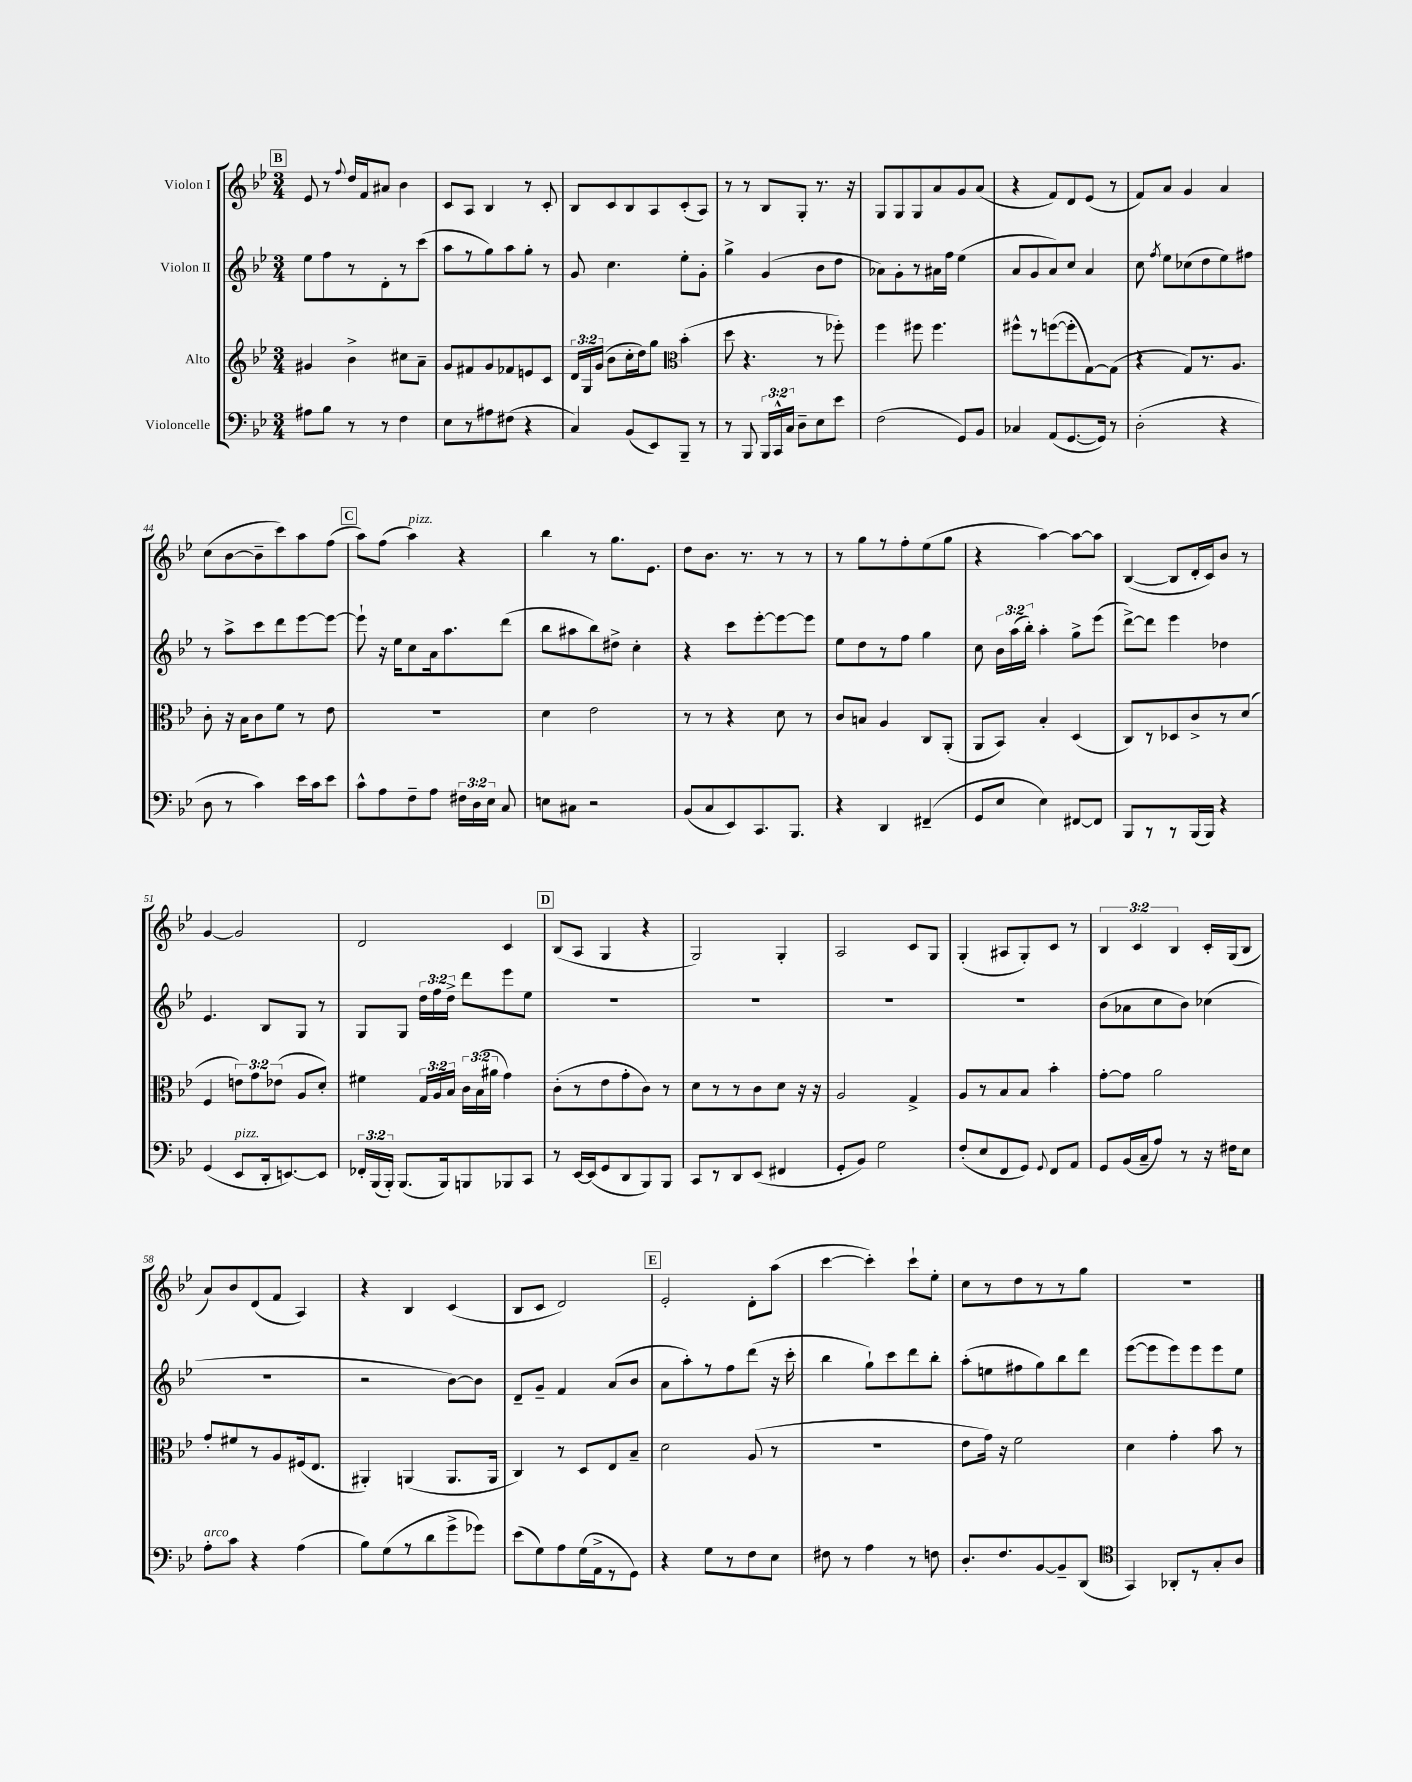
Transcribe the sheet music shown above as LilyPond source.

<<
\new StaffGroup <<
\new Staff = "s0" \with { instrumentName = "Violon I" } {
    \clef treble \key bes \major \numericTimeSignature \time 3/4 \override Staff.TupletNumber.text = #tuplet-number::calc-fraction-text
    \autoBeamOff \mark \markup { \box "B" } ees'8 r8 \appoggiatura { f''8 } d''16[ f'16 ais'8] bes'4 |
    c'8[ a8] bes4 r8 c'8-. |
    bes8[ c'8 bes8 a8 c'8-.( a8]) |
    r8 r8 bes8[ g8]-. r8. r16 |
    g8[ g8 g8 a'8 g'8 a'8]( |
    r4 f'8[) d'8 ees'8]( r8 |
    f'8[) a'8] g'4 a'4 |
    c''8[( bes'8~ bes'8-- c'''8) a''8 f''8]( |
    \mark \markup { \box "C" } a''8[) f''8]( a''4^\markup { \italic "pizz." }) r4 |
    bes''4 r8 g''8.[ ees'8.] |
    d''8[ bes'8.] r8. r8 r8 |
    r8 g''8[ r8 f''8-. ees''8( g''8] |
    r4 a''4~) a''8[~ a''8] |
    bes4~( bes8[ d'16-. c'16) bes'8] r8 |
    g'4~ g'2 |
    d'2 c'4 |
    \mark \markup { \box "D" } bes8[( a8] g4 r4 |
    g2) g4-. |
    a2 c'8[ g8] |
    g4-.( ais8[ g8-.) c'8] r8 |
    \tuplet 3/2 { bes4 c'4 bes4 } c'16[-. g16( bes8] |
    a'8[) bes'8 d'8( f'8] a4) |
    r4 bes4 c'4( |
    bes8[ c'8] d'2) |
    \mark \markup { \box "E" } ees'2-. d'8[-. a''8]( |
    c'''4~ c'''4-.) c'''8[-! ees''8]-. |
    c''8[ r8 d''8 r8 r8 g''8] |
    R2. \bar "|." |
}
\new Staff = "s1" \with { instrumentName = "Violon II" } {
    \clef treble \key bes \major \numericTimeSignature \time 3/4 \override Staff.TupletNumber.text = #tuplet-number::calc-fraction-text
    \autoBeamOff \mark \markup { \box "B" } ees''8[ f''8 r8 d'8-. r8 c'''8]( |
    a''8[ r8 g''8) a''8 g''8]-. r8 |
    g'8 c''4. ees''8[-. g'8]-. |
    g''4-> g'4( bes'8[ d''8] |
    aes'8[) g'8-. r8 ais'16 f''16] ees''4( |
    a'8[ g'8 a'8) c''8] a'4 |
    c''8 \acciaccatura { f''8 } ees''8[ ces''8( d''8 ees''8) fis''8] |
    r8 a''8[-> c'''8 d'''8 ees'''8~ ees'''8]~ |
    \mark \markup { \box "C" } ees'''8-! r16 ees''16[ c''8 a'16 a''8. d'''8]( |
    bes''8[ ais''8 bes''8) dis''8]-> c''4-. |
    r4 c'''8[ ees'''8~-. ees'''8~ ees'''8] |
    ees''8[ d''8 r8 f''8] g''4 |
    c''8 \tuplet 3/2 { bes'16[ a''16( bes''16]-.) } a''4-. g''8[-> ees'''8]( |
    d'''8[~->) d'''8] ees'''4 des''4 |
    ees'4. bes8[ g8] r8 |
    g8[ g8] \tuplet 3/2 { d''16[ f''16 d''16]-> } d'''8[ ees'''8 ees''8] |
    \mark \markup { \box "D" } R2. |
    R2. |
    R2. |
    R2. |
    bes'8[( aes'8 c''8 bes'8]) ces''4( |
    R2. |
    r2 bes'8[~) bes'8] |
    d'8[-- g'8]-- f'4 a'8[( bes'8] |
    \mark \markup { \box "E" } a'8[ a''8-.) r8 f''8 d'''8]( r16 c'''16-. |
    bes''4 g''8[-!) c'''8 d'''8 bes''8]-. |
    a''8[-.( e''8 fis''8 g''8) bes''8 d'''8] |
    ees'''8[~( ees'''8 ees'''8) ees'''8 ees'''8 ees''8] \bar "|." |
}
\new Staff = "s2" \with { instrumentName = "Alto" } {
    \clef treble \key bes \major \numericTimeSignature \time 3/4 \override Staff.TupletNumber.text = #tuplet-number::calc-fraction-text
    \autoBeamOff \mark \markup { \box "B" } gis'4 bes'4-> cis''8[ a'8]-- |
    g'8[ fis'8 g'8 fes'8 e'8 c'8] |
    \tuplet 3/2 { d'16[ g16 g'16]( } bes'8[ c''16-. d''16) g''8] \clef alto bes'4-.( |
    d''8 r4. r8 fes''8-.) |
    f''4 fis''8 fis''4. |
    fis''8[-^ r8 f''8~( f''8-. g8~) g8]( |
    r4 g8[) r8. a8.] |
    c'8-. r16 bes16[ c'8 f'8] r8 ees'8 |
    \mark \markup { \box "C" } R2. |
    d'4 ees'2 |
    r8 r8 r4 d'8 r8 |
    c'8[ b8] a4 c8[ a,8]-.( |
    a,8[ bes,8]) bes4-. d4( |
    c8[) r8 des8 c'8-> r8 d'8]( |
    f4 \tuplet 3/2 { e'8[) g'8 ees'8]( } a8[ d'8]-.) |
    fis'4 \tuplet 3/2 { g16[ a16 bes16] } \tuplet 3/2 { c'16[ bes16( ais'16] } g'4) |
    \mark \markup { \box "D" } c'8[-.( r8 ees'8 g'8-. c'8]) r8 |
    d'8[ r8 r8 c'8 d'8] r16 r16 |
    a2 g4-> |
    a8[ r8 bes8 bes8] bes'4-. |
    g'8[~-. g'8] a'2 |
    g'8[-. fis'8 r8 a8 fis16( ees8.] |
    ais,4-.) a,4( a,8.[ a,16] |
    c4) r8 d8[ ees8 bes8]-- |
    \mark \markup { \box "E" } d'2 a8( r8 |
    R2. |
    ees'8[ g'16]) r16 f'2 |
    d'4 g'4-. bes'8 r8 \bar "|." |
}
\new Staff = "s3" \with { instrumentName = "Violoncelle" } {
    \clef bass \key bes \major \numericTimeSignature \time 3/4 \override Staff.TupletNumber.text = #tuplet-number::calc-fraction-text
    \autoBeamOff \mark \markup { \box "B" } ais8[ bes8] r8 r8 f4 |
    ees8[ r8 ais8 fis8]( r4 |
    c4) bes,8[( ees,8) bes,,8]-- r8 |
    r8 bes,,8 \tuplet 3/2 { bes,,16[ c,16-^ c16] } d8[-- ees8 ees'8] |
    f2( g,8[) bes,8] |
    ces4 a,8[( g,8.~ g,16]) r8 |
    d2-.( r4 |
    d8 r8 c'4) ees'16[ c'16 ees'8] |
    \mark \markup { \box "C" } c'8[-^ a8 f8-- a8] \tuplet 3/2 { fis16[ d16 ees16] } c8 |
    e8[ cis8] r2 |
    bes,8[( c8 ees,8) c,8. bes,,8.] |
    r4 d,4 fis,4--( |
    g,8[ ees8] ees4) fis,8[~ fis,8] |
    bes,,8[ r8 r8 bes,,16( bes,,16]) r4 |
    g,4( ees,8[^\markup { \italic "pizz." } d,16-. e,8.~) e,8] |
    \tuplet 3/2 { fes,16[-. bes,,16( bes,,16]-.) } bes,,8.[( bes,,16) b,,8 bes,,8 c,8] |
    \mark \markup { \box "D" } r8 ees,16[~ ees,16( g,8 d,8 bes,,8) bes,,8] |
    c,8[ r8 d,8 ees,8]( fis,4 |
    g,8[-. bes,8]) g2 |
    f8[-.( ees8 f,8 g,8]) \appoggiatura { g,8 } f,8[ a,8] |
    g,8[ bes,16( c16-- a8]) r8 r16 fis16[ ees8] |
    a8[-.^\markup { \italic "arco" } c'8] r4 a4( |
    bes8[) g8( r8 d'8 g'8-> ges'8]) |
    ees'8[( g8) a8 g16( a,16-> r8 g,8]) |
    \mark \markup { \box "E" } r4 g8[ r8 f8 ees8] |
    fis8 r8 a4 r8 f8 |
    d8.[-. f8. bes,8~ bes,8-- d,8]( |
    \clef tenor g,4) aes,8[-. r8 g8-. a8] \bar "|." |
}
>>
>>
\layout { \context { \Score currentBarNumber = #37 } }
